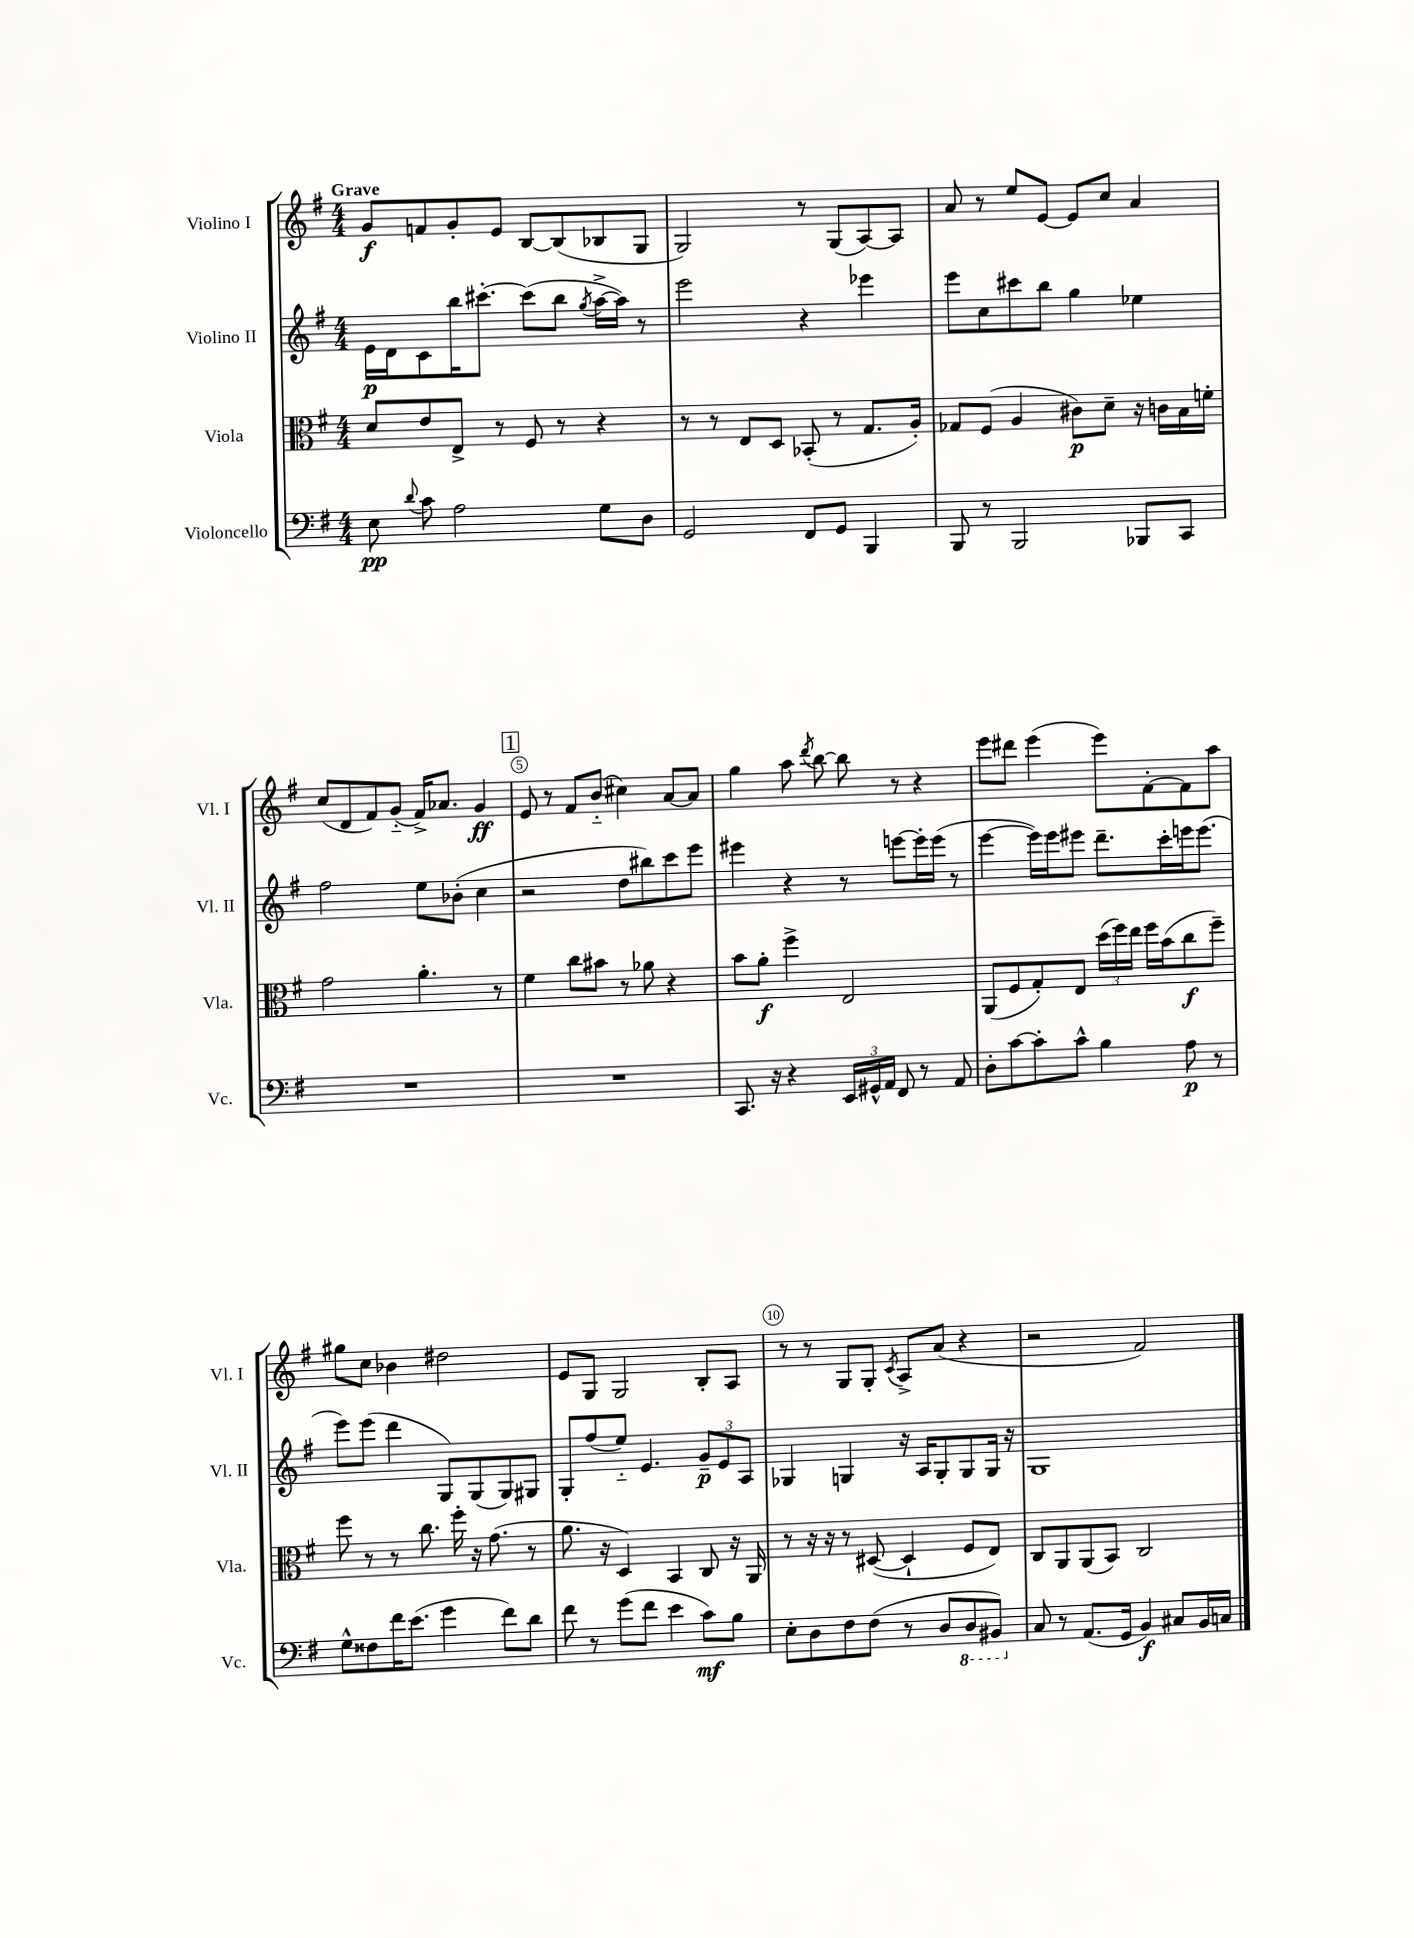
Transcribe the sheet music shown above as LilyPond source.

<<
\new StaffGroup <<
\new Staff = "s0" \with { instrumentName = "Violino I" shortInstrumentName = "Vl. I" } {
    \clef treble \key g \major \numericTimeSignature \time 4/4 \tempo "Grave"
    \autoBeamOff g'8[\f f'8 g'8-. e'8] b8[~ b8( bes8 g8] |
    g2) r8 g8[( a8~) a8] |
    a'8 r8 e''8[ e'8]~ e'8[ c''8] a'4 |
    c''8[( d'8 fis'8) g'8]-_( fis'16[->) aes'8.] g'4\ff |
    \mark \markup { \box "1" } e'8 r8 fis'8[ b'8]-_( cis''4) a'8[~ a'8] |
    g''4 a''8 \acciaccatura { d'''8 } b''8~ b''8 r8 r4 |
    e'''8[ dis'''8] e'''4( e'''8[) fis'8~-. fis'8 a''8] |
    gis''8[ c''8] bes'4 dis''2 |
    e'8[ g8] g2 b8[-. a8] |
    r8 r8 g8[ g8]-. \acciaccatura { c'8 } a8[-> a'8]( r4 |
    r2 fis'2) \bar "|." |
}
\new Staff = "s1" \with { instrumentName = "Violino II" shortInstrumentName = "Vl. II" } {
    \clef treble \key g \major \numericTimeSignature \time 4/4
    \autoBeamOff e'16[\p d'16 c'8 b''16 cis'''8.]~-. cis'''8[( b''8] \acciaccatura { g''8 } a''16[~-> a''16]) r8 |
    e'''2 r4 ees'''4 |
    e'''8[ c''8 cis'''8 b''8] g''4 ees''4 |
    fis''2 e''8[ bes'8]-.( c''4 |
    \mark \markup { \box "1" } r2 d''8[ bis''8) c'''8 e'''8] |
    eis'''4 r4 r8 e'''8[~ e'''16-. e'''16]( r8 |
    e'''4~ e'''16[) e'''16 eis'''8] d'''8.[-- c'''16-. e'''16 e'''8.]( |
    e'''8[) e'''8]( d'''4 g8[) g8( g8) gis8] |
    g8[-. fis''8( e''8]-_) e'4. \tuplet 3/2 { g'8[--\p e'8 a8] } |
    ges4 g4 r16 a16[ g8-. g8 g16] r16 |
    g1 \bar "|." |
}
\new Staff = "s2" \with { instrumentName = "Viola" shortInstrumentName = "Vla." } {
    \clef alto \key g \major \numericTimeSignature \time 4/4
    \autoBeamOff d'8[ e'8 e8]-> r8 fis8 r8 r4 |
    r8 r8 e8[ d8] bes,8-.( r8 g8.[ a16]-.) |
    ges8[ fis8]( a4 cis'8[\p) d'8]-- r16 c'16[ b16 f'16]-. |
    g'2 a'4.-. r8 |
    \mark \markup { \box "1" } fis'4 c''8[ bis'8] r8 aes'8 r4 |
    b'8[ a'8]-.\f fis''4-> e2 |
    a,8[( fis8 g8-.) e8] \tuplet 3/2 { d''16[( fis''16) e''16] } fis''16[ b'16( c''8\f fis''8]--) |
    fis''8 r8 r8 c''8. fis''16-. r16 g'8.( r8 |
    a'8. r16 d4) b,4 c8 r16 a,16 |
    r8 r16 r16 r8 dis8~( dis4-! fis8[ e8]) |
    c8[ a,8 a,8( b,8]) c2 \bar "|." |
}
\new Staff = "s3" \with { instrumentName = "Violoncello" shortInstrumentName = "Vc." } {
    \clef bass \key g \major \numericTimeSignature \time 4/4
    \autoBeamOff e8\pp \appoggiatura { d'8 } c'8 a2 g8[ d8] |
    g,2 fis,8[ g,8] b,,4 |
    b,,8 r8 b,,2 bes,,8[ c,8] |
    R1 |
    \mark \markup { \box "1" } R1 |
    c,8. r16 r4 \tuplet 3/2 { e,16[ gis,16-^ a,16] } fis,8 r8 a,8 |
    d8[-. c'8~ c'8-. c'8]-^ b4 a8\p r8 |
    g8[-^ fisis8 fis'16 e'8.]( g'4 fis'8[) d'8] |
    fis'8 r8 g'8[( fis'8] e'4 c'8[\mf) b8] |
    e8[-. d8 fis8 fis8]( r8 d8[ \ottava #-1 d,8 bis,,8]) \ottava #0 |
    c8 r8 a,8.[( g,16] b,4\f) cis8[ b,16 c16] \bar "|." |
}
>>
>>
\layout { \context { \Score \override BarNumber.break-visibility = ##(#f #t #t) barNumberVisibility = #(every-nth-bar-number-visible 5) \override BarNumber.stencil = #(make-stencil-circler 0.1 0.3 ly:text-interface::print) } }
